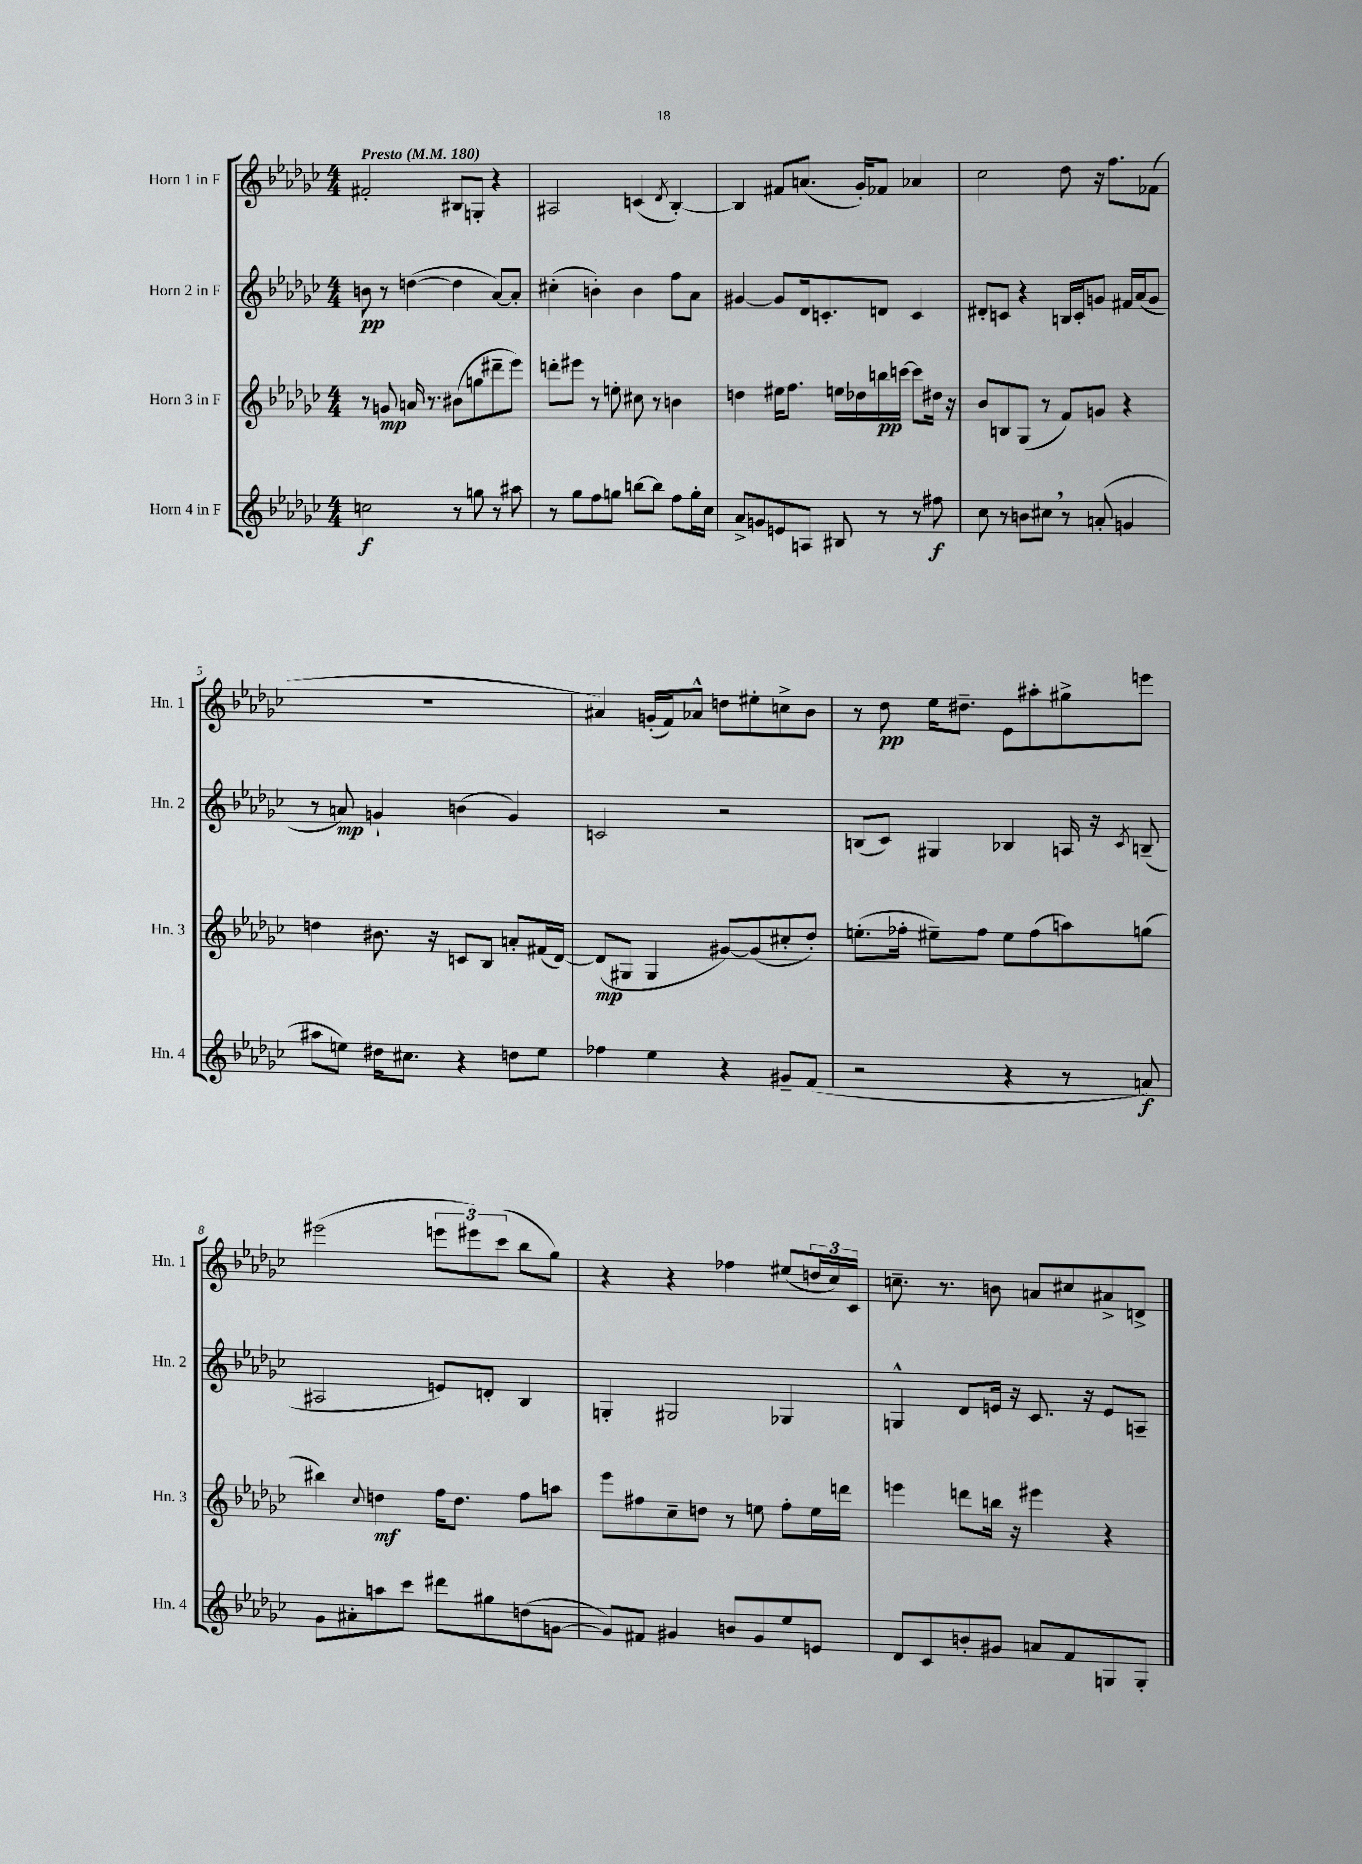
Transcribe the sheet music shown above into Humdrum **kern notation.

**kern	**kern	**kern	**kern
*staff4	*staff3	*staff2	*staff1
*clefG2	*clefG2	*clefG2	*clefG2
*k[b-e-a-d-g-c-]	*k[b-e-a-d-g-c-]	*k[b-e-a-d-g-c-]	*k[b-e-a-d-g-c-]
*M4/4	*M4/4	*M4/4	*M4/4
*MM180	*MM180	*MM180	*MM180
2cc	8r	8b	2f#'
.	8g	8r	.
.	16a	([4dd	.
.	8.r	.	.
8r	(8b#	4dd]	8B#
8gg	8gg	.	8G'
8r	8ddd#~	[8a-)	4r
8aa#	8eee-)	8a-']	.
=	=	=	=
8r	8ddd'	(4cc#'	2A#
8gg-	8eee#	.	.
8ff	8r	4b')	.
8gg	8ee'	.	.
[8bb	8cc#	4b	(4c
8bb]	8r	.	.
.	.	.	8qd-
8ff	4b	8ff	[4B-')
16gg'	.	8a-	.
16cc-	.	.	.
=	=	=	=
8a-^	4dd	[4g#	4B-]
8g	.	.	.
8e	16ee#	8g#]	8f#
.	8.ff	.	.
8A	.	16d-	(8.a
.	.	8.c'	.
8B#	16ee	.	.
.	16dd-	.	16g-')
8r	16bb	8d	8f-
.	[16ccc	.	.
8r	8ccc]	4c	4a-
8ff#	16dd#	.	.
.	16r	.	.
=	=	=	=
8cc-	8b-	8d#'	2cc-
8r	8B	8c	.
8b	(8G-	4r	.
8cc#	8r	.	.
8r	8f)	16B	8dd-
.	.	16c'	.
(8a'	8g	8g	16r
.	.	.	8.ff
4g	4r	16f#	.
.	.	(16a-	.
.	.	8g	(8f-
=	=	=	=
8aa#	4dd	8r	1r
8ee)	.	8a)	.
16dd#	8.b#	4g`	.
8.cc#	.	.	.
.	16r	.	.
4r	8c	(4b	.
.	8B-	.	.
8dd	8a'	4g)	.
8ee	(16f#	.	.
.	[16d-)	.	.
=	=	=	=
4ff-	(8d-]	2c	4a#)
.	8G#	.	.
4ee-	4G#	.	(16g'
.	.	.	16f)
.	.	.	8a-^^
4r	[8g#)	2r	8dd
.	(8g#]	.	8ee#'
8g#~	8cc#'	.	8cc^
(8f	8dd-')	.	8b-
=	=	=	=
2r	(8.ee'	(8B	8r
.	.	8c-)	8dd-
.	16ff-'	.	.
.	8ee#~)	4G#	16ee-
.	.	.	8.dd#~
.	8ff-	.	.
4r	8ee#	4B-	8e-
.	(8ff-	.	8aa#'
8r	8aa)	16A	8gg#^
.	.	16r	.
.	.	8qc-	.
8a)	(8gg	(8B~	8eee
=	=	=	=
8g-	4bb#)	2A#	(2eee#
8a#'	.	.	.
.	8qqcc-	.	.
8aa	4dd	.	.
8ccc-	.	.	.
8ddd#	16ff	8e)	12eee
.	8.dd	.	.
.	.	.	12eee#)
8gg#	.	8d'	.
.	.	.	(12ccc-
(8dd	8ff	4B-	8bb-
[8g	8aa	.	8gg-)
=	=	=	=
8g])	8eee-	4G'	4r
8f#	8ff#	.	.
4g#	8cc-~	2G#	4r
.	8dd	.	.
8b	8r	.	4ff-
8g#	8ee	.	.
8ee-	8ff#'	4G-	(8ee#
8e	16ee	.	24dd
.	.	.	24cc-)
.	16ddd	.	.
.	.	.	24c-
=	=	=	=
8d-	4eee	4G^^	8.cc~
8c-	.	.	.
.	.	.	8.r
8b'	8ddd	8d-	.
8g#	16bb	16e	8b
.	16r	16r	.
8a	4eee#	8.c-	8a
8f	.	.	8cc#
.	.	16r	.
8G	4r	8e	8a#^
8G'	.	8A~	8d^
==	==	==	==
*-	*-	*-	*-
